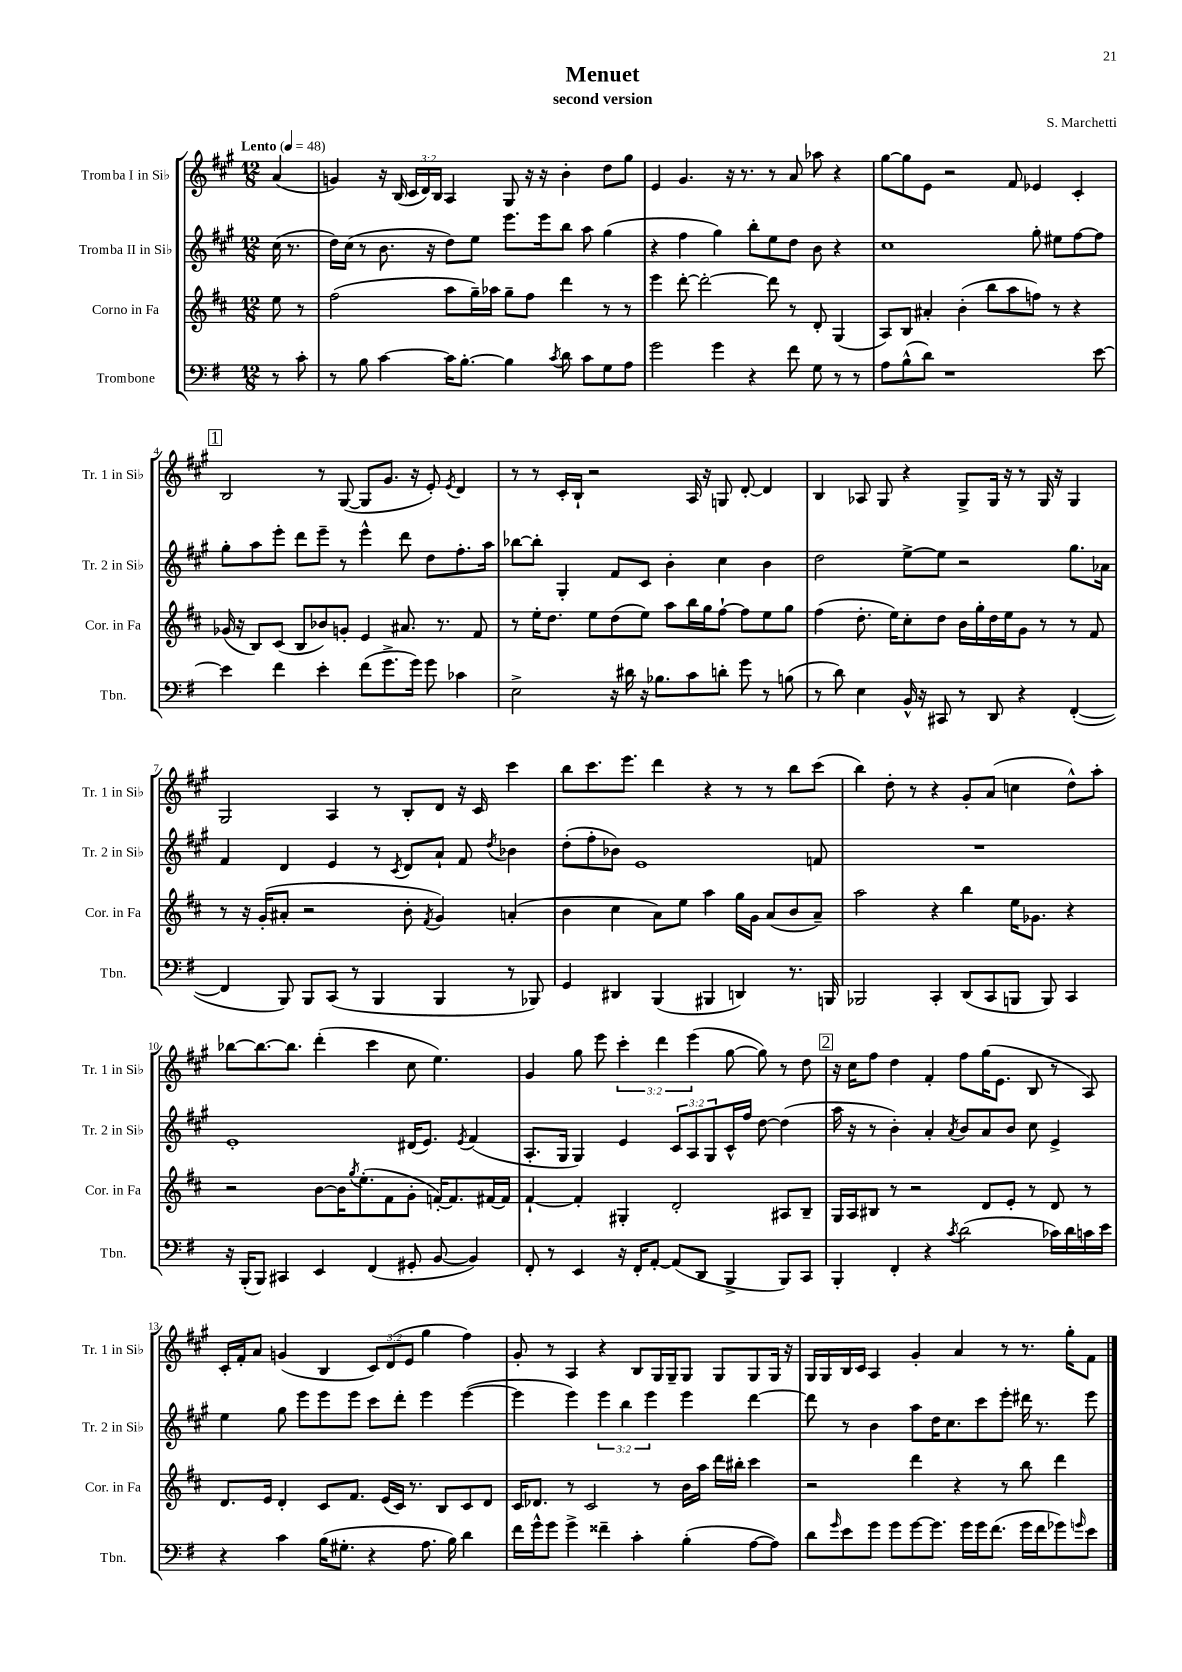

**kern	**kern	**kern	**kern
*part4	*part3	*part2	*part1
*staff4	*staff3	*staff2	*staff1
*I"Trombone	*I"Corno in Fa	*I"Tromba II in Si♭	*I"Tromba I in Si♭
*I'Tbn.	*I'Cor. in Fa	*I'Tr. 2 in Si♭	*I'Tr. 1 in Si♭
*clefF4	*clefG2	*clefG2	*clefG2
*k[f#]	*k[f#c#]	*k[f#c#g#]	*k[f#c#g#]
*M12/8	*M12/8	*M12/8	*M12/8
*MM48	*MM48	*MM48	*MM48
=	=	=	=
!	!	!	!LO:TX:a:B:t=Lento
8r	8ee\	(16cc#\	(4a/
.	.	8.r	.
8c'\	8r	.	.
=1	=1	=1	=1
8r	(2ff#\	16dd\LL)	4gn/)
.	.	(16cc#\JJ	.
8B\	.	8r	.
[4c\	.	8.b\	16r
.	.	.	(16B/
.	.	.	24c#/LL
.	.	.	24d/)
.	.	16r	.
.	.	.	24B/JJ
16c\KL]	8aa\L	8dd\L)	4A/
[8.B'\J	.	.	.
.	16gg~\L)	8ee\J	.
.	16aa-X\JJ	.	.
4B\]	8gg~\L	8.eee\L	8G#/
.	8ff#\J	.	16r
.	.	16eee\k	16r
8qc/	.	.	.
8d\	4ddd\	8bb\J	4b'\
8c\L	.	8aa\	.
8G\	8r	(4gg#\	8dd\L
8A\J	8r	.	8gg#\J
=2	=2	=2	=2
2g\	4eee\	4r	4e/
.	[8ddd'\	4ff#\	4.g#/
.	2ddd'\_	.	.
4g\	.	4gg#\)	.
.	.	.	16r
.	.	.	8.r
4r	.	8bb'\L	.
.	8ddd\]	8ee\	8r
8f#\	8r	8dd\J	8a/
8G\	8d'/	8b\	8aa-X\
8r	(4G/	4r	4r
8r	.	.	.
=3	=3	=3	=3
8A\L	8A/L)	1cc#	[8gg#\L
(8B^^\	8B/J	.	8gg#\]
8d\J)	4a#X'/	.	8e\J
1r	.	.	2r
.	(4b'\	.	.
.	8bb\L	.	.
.	8aa\	.	8f#/
.	8ffn\J)	8gg#'\	4e-X/
.	8r	8ee#X\L	.
.	4r	[8ff#\	4c#'/
[8e\	.	8ff#\J]	.
!!LO:LB:g=z
!!LO:REH:place=s1:t=1
=4	=4	=4	=4
4e\]	(16g-X/	8gg#'\L	2B/
.	16r	.	.
.	8B/L)	8aa\	.
4f#\	(8c#/J	8eee'\J	.
.	8B/L	8ddd\L	.
4e'\	8b-X/)	8eee~\J	8r
.	8gn'/J	8r	([8G#/
(8f#\L	4e/	4eee^^\	8G#/L]
8.g^\	.	.	8.g#/J
.	8.a#X/	8ddd\	.
16g\Jk)	.	.	16r
8g\	.	8dd\L	8e'/)
.	8.r	.	.
.	.	.	8qe/
4c-X\	.	8.ff#'\	4d/
.	8f#/	.	.
.	.	16aa\Jk	.
=5	=5	=5	=5
2E^\	8r	[8bb-X\L	8r
.	16ee'\KL	8bb-'\J]	8r
.	8.dd\J	.	.
.	.	4G#'/	16c#'/LL
.	.	.	16B`/JJ
.	8ee\L	.	2r
16r	(8dd\	8f#/L	.
16d#X\	.	.	.
16r	8ee\J)	8c#/J	.
8.B-X\L	.	.	.
.	8aa\L	4b'\	.
8c\	16bb\L	.	16A/
.	16gg\J	.	16r
8dn'\J	[8ff#`\J	4cc#\	8Gn/
8g\	8ff#\L]	.	[8d'/
8r	8ee\	4b\	4d/]
(8Bn\	8gg\J	.	.
=6	=6	=6	=6
8r	(4ff#\	2dd\	4B/
8d\)	.	.	.
4E\	8.dd'\	.	8A-X/
.	.	.	8G#/
.	16ee\KL)	.	.
16BB^^/	8cc#'\	[8ee^\L	4r
16r	.	.	.
8CC#X/	8dd\J	8ee\J]	.
8r	16b\LL	2r	8G#^/L
.	16gg'\	.	.
8DD/	16dd\	.	16G#/Jk
.	16ee\J	.	16r
4r	8g\J	.	8r
.	8r	.	16G#/
.	.	.	16r
([4FF#'/	8r	8.gg#\L	4G#/
.	8f#/	.	.
.	.	16a-X\Jk	.
!!LO:LB:g=z
=7	=7	=7	=7
4FF#/]	8r	4f#/	2G#/
.	16r	.	.
.	(16g'/KL	.	.
8BBB/)	8a#X'/J	4d/	.
8BBB/L	2r	.	.
(8CC/J	.	4e/	4A/
8r	.	.	.
4BBB/	.	8r	8r
.	.	8qc#/	.
.	8b'\	8d/L	8B'/L
.	8qf#/	.	.
4BBB/	4g/)	8a`/J	8d/J
.	.	8f#/	16r
.	.	.	16c#/
.	.	8qdd/	.
8r	(4an'/	4b-X\	4ccc#\
8BBB-X/)	.	.	.
=8	=8	=8	=8
4GG/	4b\	(8dd'\L	8bb\L
.	.	8ff#'\	8.ccc#\
4DD#X/	4cc#\	8b-X\J)	.
.	.	.	8.eee\J
.	.	1e	.
(4BBB/	8a\L)	.	4ddd\
.	8ee\J	.	.
4BBB#X/	4aa\	.	4r
4DDn/)	16gg\LL	.	8r
.	16g\JJ	.	.
.	(8a/L	.	8r
8.r	8b/	.	8bb\L
.	8a~/J)	8fn/	(8ccc#\J
16BBBn/	.	.	.
=9	=9	=9	=9
2BBB-X/	2aa\	1.r	4bb\)
.	.	.	8dd'\
.	.	.	8r
4CC'/	4r	.	4r
(8DD/L	4bb\	.	8g#'/L
8CC/	.	.	(8a/J
8BBBn/J	16ee\KL	.	4ccn\
.	8.g-X\J	.	.
8BBB/)	.	.	.
4CC/	4r	.	8dd^^\L)
.	.	.	8aa'\J
!!LO:LB:g=z
=10	=10	=10	=10
16r	2r	1e'	[8bb-X\L
(16BBB'/KL	.	.	.
8BBB/J)	.	.	8.bb-\_
4CC#X/	.	.	.
.	.	.	8.bb-\J]
4EE/	[8b\L	.	(4ddd'\
.	16b\K]	.	.
.	8qgg/	.	.
.	(8.ee'\	.	.
(4FF#/	.	.	4ccc#\
.	8f#\	.	.
8GG#X'/	8g'\J	(16d#X/KL	8cc#\
.	.	8.e/J)	.
[8BB/	[16fn'/KL)	.	4.ee\)
.	8.f/]	.	.
.	.	8qe/	.
4BB/])	.	(4f#/	.
.	[16f#X/L	.	.
.	16f#/JJ]	.	.
=11	=11	=11	=11
8FF#'/	[4f#`/	8.A'/L	4g#/
8r	.	.	.
.	.	16G#/Jk	.
4EE/	4f#'/]	4G#/)	8gg#\
.	.	.	8eee\
16r	4G#X'/	4e/	6ccc#'\
16FF#'/KL	.	.	.
[8AA'/J	.	.	.
.	.	.	6ddd\
(8AA/L]	2d'/	12c#/L	.
.	.	12A/	(6eee\
8DD/J	.	.	.
.	.	12G#/	.
4BBB^/	.	16c#^^/L	[8gg#\
.	.	16ff#/JJ	.
.	.	[8dd\	8gg#\])
8BBB/L)	8A#X/L	(4dd\]	8r
8CC/J	8B~/J	.	8dd\
!!LO:REH:place=s1:t=2
=12	=12	=12	=12
4BBB'/	16G/LL	16aa\	16r
.	16A/J	16r	16cc#\KL
.	8B#X/J	8r	8ff#\J
4FF#'/	8r	4b'\)	4dd\
.	2r	.	.
4r	.	4a'/	4f#'/
8qc/	.	8qa/	.
(2d\	.	8b/L	8ff#\L
.	8d/L	8a/	(16gg#\K
.	.	.	8.e\J
.	8e'/J	8b/J	.
.	8r	8cc#\	8B/
16c-X\LL)	8d/	4e^/	8r
16d\	.	.	.
16cn\	8r	.	8A/)
16e\JJ	.	.	.
!!LO:LB:g=z
=13	=13	=13	=13
4r	8.d/L	4ee\	16c#'/LL
.	.	.	16f#'/J
.	.	.	8a/J
.	16e/Jk	.	.
4c\	4d'/	8gg#\	(4gn/
.	.	8eee\L	.
(16B\KL	8c#/L	8eee\	4B/
8.G#X'\J	.	.	.
.	8.f#/J	8eee\J	.
4r	.	8ccc#\L	12c#/L)
.	(16e/LL	.	.
.	.	.	(12d/
.	16c#/JJ)	8ddd'\J	.
.	.	.	12e/J
.	8.r	.	.
8.A\	.	4eee\	4gg#\
.	8B/L	.	.
16B\)	.	.	.
4d\	8c#/	([4eee\	4ff#\)
.	8d/J	.	.
=14	=14	=14	=14
16f#\LL	16c#/KL	4eee\]	8g#'/
16g^^\J	8.d-X/J	.	.
8g\J	.	.	8r
4g^\	8r	4eee\)	4A/
.	2c#/	.	.
4f##X~\	.	6eee\	4r
.	.	6bb\	.
4c'\	.	.	8B/L
.	.	6eee\	.
.	8r	.	16G#/L
.	.	.	16G#~/J
(4B'\	16b\LL	4eee\	8G#/J
.	16aa\JJ	.	.
.	16ddd\LL	.	8G#/L
.	16bb#X'\JJ	.	.
[8A\L	4ccc#\	[4ddd\	8G#/
8A\J])	.	.	16G#/Jk
.	.	.	16r
=15	=15	=15	=15
8d\L	2r	8ddd\]	16G#/LL
.	.	.	16G#/
16qqg/	.	.	.
8e\	.	8r	16B/
.	.	.	16c#/JJ
8g\J	.	4b\	4A/
8g\L	.	.	.
[8g\	4ddd\	8aa\L	4g#'/
8.g\J]	.	16dd\K	.
.	.	8.cc#\	.
.	4r	.	4a/
16g\LL	.	.	.
16g\J	.	8ccc#\	.
(8.f#\J	.	.	.
.	8r	8eee'\J	8r
16g\LL	8bb\	16ddd#X\	8.r
16f#\J	.	8.r	.
8g-X\)	4ddd\	.	.
.	.	.	16gg#'\KL
16qqgn/	.	.	.
8e\J	.	8eee\	8f#\J
==	==	==	==
*-	*-	*-	*-
